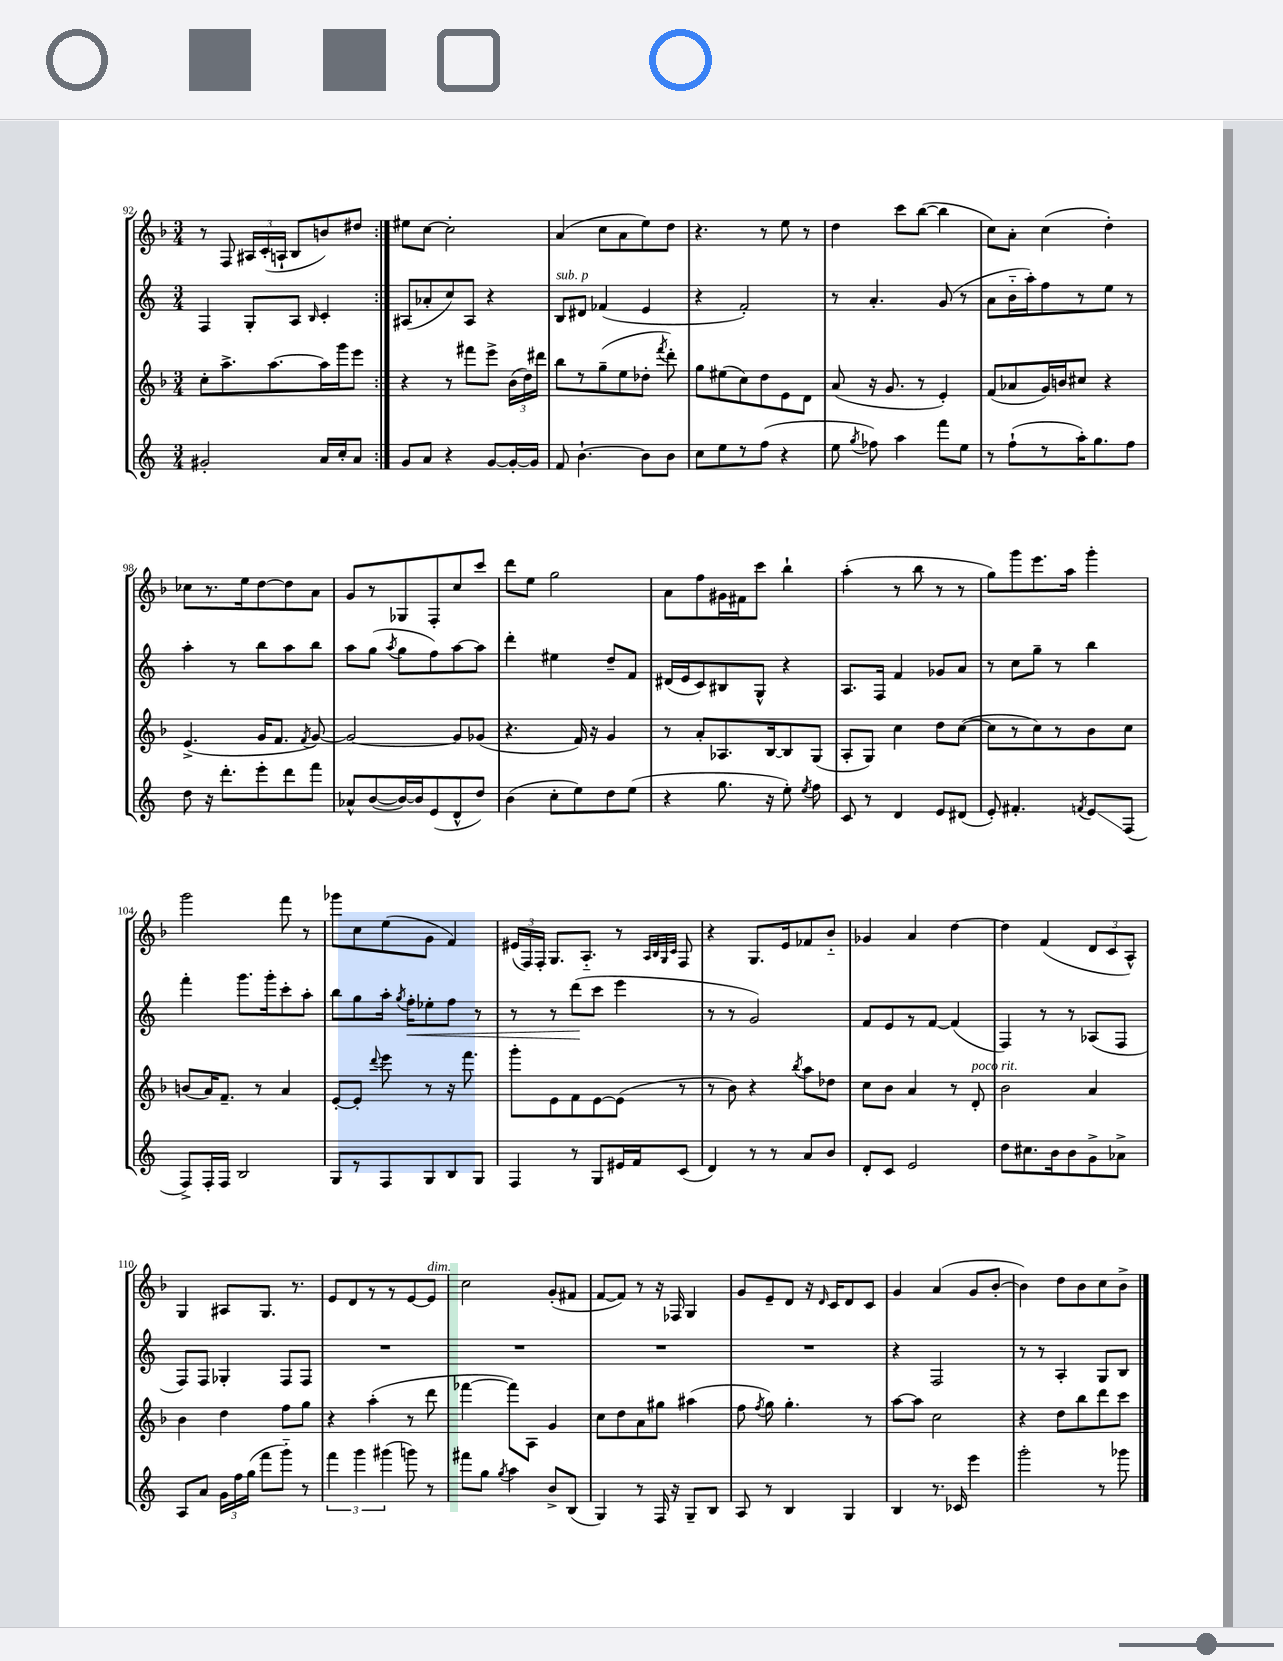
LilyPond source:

<<
\new StaffGroup <<
\new Staff = "s0" {
    \clef treble \key f \major \numericTimeSignature \time 3/4
    \autoBeamOff \repeat volta 2 { r8 f8 \tuplet 3/2 { ais16[ c'16-.( a16]-! } bes8[ b'8) dis''8] | }
    eis''8[ c''8]~ c''2-. |
    a'4( c''8[ a'8 e''8) d''8] |
    r4. r8 e''8 r8 |
    d''4 c'''8[ bes''8]~( bes''4 |
    c''8[) a'8]-. c''4( d''4-.) |
    ces''8[ r8. e''16 d''8~ d''8 a'8] |
    g'8[ r8 ges8 f8-. c''8 c'''8] |
    d'''8[ e''8] g''2 |
    a'8[ f''8 gis'16 fis'16 c'''8] bes''4-! |
    a''4-.( r8 bes''8 r8 r8 |
    g''8[) g'''8 e'''8. a''16] g'''4-. |
    g'''2 f'''8 r8 |
    ges'''8[ c''8 e''8( g'8] f'4) |
    \tuplet 3/2 { eis'16[( f16) f16]-. } g8.[ a8.]-_ r8 \grace { a32[ bes32 g32 c'32] } f8 |
    r4 g8.[ e'16 fes'8 bes'8]-_ |
    ges'4 a'4 d''4~ |
    d''4 f'4( \tuplet 3/2 { d'8[ c'8 a8]-^) } |
    g4 ais8[ g8.] r8. |
    e'8[ d'8 r8 r8 e'8~ e'8]^\markup { \italic "dim." } |
    c''2 g'8[-.( fis'8] |
    f'8[~ f'8]) r8 r16 fes16 g4 |
    g'8[ e'8-- d'8] r16 \grace { d'16 } c'16[ d'8 c'8] |
    g'4 a'4( g'8[ bes'8]~-. |
    bes'4) d''8[ bes'8 c''8 bes'8]-> \bar "|." |
}
\new Staff = "s1" {
    \clef treble \key c \major \numericTimeSignature \time 3/4
    \autoBeamOff \repeat volta 2 { f4 g8[-. a8] \grace { b16 } c'4-. | }
    ais8[( aes'8-. c''8) ais8] r4 |
    b8[^\markup { \italic "sub. p" } dis'8] fes'4( e'4 |
    r4 f'2-.) |
    r8 a'4.-. g'8( r8 |
    a'8[ b'16-_ a''16-.) f''8 r8 e''8] r8 |
    a''4-. r8 b''8[ a''8 b''8] |
    a''8[ g''8]( \acciaccatura { a''8 } g''8[ f''8) a''8~ a''8] |
    d'''4-. eis''4 d''8[-- f'8] |
    dis'16[( e'16 c'8) bis8 g8]-^ r4 |
    a8.[ f16] f'4 ges'8[ a'8] |
    r8 c''8[ g''8]-- r8 b''4 |
    f'''4-. g'''8.[ g'''16-. c'''8-. a''8]-. |
    b''8[ g''8 a''16]-. \acciaccatura { g''8 } f''16[-.\< ees''8-. f''8] r8 |
    r8 r8 d'''8[\!( c'''8] e'''4 |
    r8 r8 g'2) |
    f'8[ e'8 r8 f'8]~ f'4( |
    f4) r8 r8 aes8[( f8] |
    f8[) f8] ges4-. f8[ f8] |
    R2. |
    R2. |
    R2. |
    R2. |
    r4 f2 |
    r8 r8 a4-. g8[ b8] \bar "|." |
}
\new Staff = "s2" {
    \clef treble \key f \major \numericTimeSignature \time 3/4
    \autoBeamOff \repeat volta 2 { c''8[-. a''8.-> a''8.~ a''16 g'''16 e'''8] | }
    r4 r8 fis'''8[ e'''8]-> \tuplet 3/2 { bes'16[( d''16) dis'''16] } |
    bes''8[ r8 g''8--( e''8 des''8]-. \acciaccatura { f'''8 } d'''8-.) |
    g''8[ eis''8( c''8) d''8 e'8 d'8] |
    a'8( r16 g'8. r8 e'4-.) |
    f'8[( aes'8 g'16) b'16 cis''8] r4 |
    e'4.->( g'16[ f'8.] \acciaccatura { f'8 } g'8~) |
    g'2~ g'8[ ges'8]( |
    r4. f'16) r16 g'4 |
    r8 a'8[-. aes8. bes16~ bes8 g8]( |
    a8[-. g8]) c''4 d''8[ c''8]~( |
    c''8[ r8 c''8) r8 bes'8 c''8] |
    b'8[( a'16) f'8.]-- r8 a'4 |
    e'8[~-. e'8]-. \appoggiatura { d'''8 } e'''8 r8 r16 f'''8. |
    g'''8[-. e'8 f'8 e'8~ e'8]( r8 |
    r8 bes'8) r4 \acciaccatura { bes''8 } a''8[ des''8] |
    c''8[ bes'8] a'4 r8 d'8-.^\markup { \italic "poco rit." } |
    bes'2 a'4 |
    bes'4 d''4 f''8[ g''8] |
    r4 a''4-.( r8 d'''8 |
    fes'''4~ fes'''8[) a8] g'4 |
    c''8[ d''8 a'8 gis''8] ais''4( |
    f''8 \acciaccatura { f''8 } g''8) g''4.-. r8 |
    a''8[~ a''8] c''2 |
    r4 d''8[ bes''8 d'''8 c'''8] \bar "|." |
}
\new Staff = "s3" {
    \clef treble \key c \major \numericTimeSignature \time 3/4
    \autoBeamOff \repeat volta 2 { gis'2-. a'16[ c''16-. a'8] | }
    g'8[ a'8] r4 g'8[~ g'16~-. g'16] |
    f'8 b'4.~-! b'8[ b'8] |
    c''8[ e''8 r8 f''8]( r4 |
    e''8 \acciaccatura { g''8 } fes''8) a''4 f'''8[ e''8] |
    r8 f''8[-!( r8 a''16-.) g''8. f''8] |
    d''8 r16 d'''8.[-. e'''8-. d'''8 f'''8] |
    aes'8[-^ b'8~( b'16~) b'16 e'8( d'8-^ d''8]) |
    b'4( c''8[-. e''8) d''8 e''8]( |
    r4 g''8. r16 e''8-.) \acciaccatura { e''8 } f''8 |
    c'8 r8 d'4 e'8[ dis'8]( |
    e'8-.) fis'4.-. \acciaccatura { f'8 } e'8[\glissando f8]( |
    f8[->) f16-. f16] b2 |
    g8[ r8 f8 g8 b8 g8] |
    f4 r8 g8[ eis'16 f'16 c'8]( |
    d'4) r8 r8 a'8[ b'8] |
    d'8[-. c'8] e'2 |
    d''8[ cis''8. b'16 b'8 g'8-> aes'8]-> |
    a8[ a'8] \tuplet 3/2 { g'16[ f''16 g''16]( } f'''8[ g'''8]-_) r8 |
    \tuplet 3/2 { f'''4 g'''4 gis'''4( } g'''8) r8 |
    fis'''8[ g''8] \acciaccatura { g''8 } a''4 b'8[-> b8]( |
    g4) r8 f16 r16 g8[-- b8] |
    a8 r8 b4 g4 |
    b4 r8. ces'16 e'''4 |
    g'''2-. r8 ges'''8 \bar "|." |
}
>>
>>
\layout { \context { \Score currentBarNumber = #92 } }
